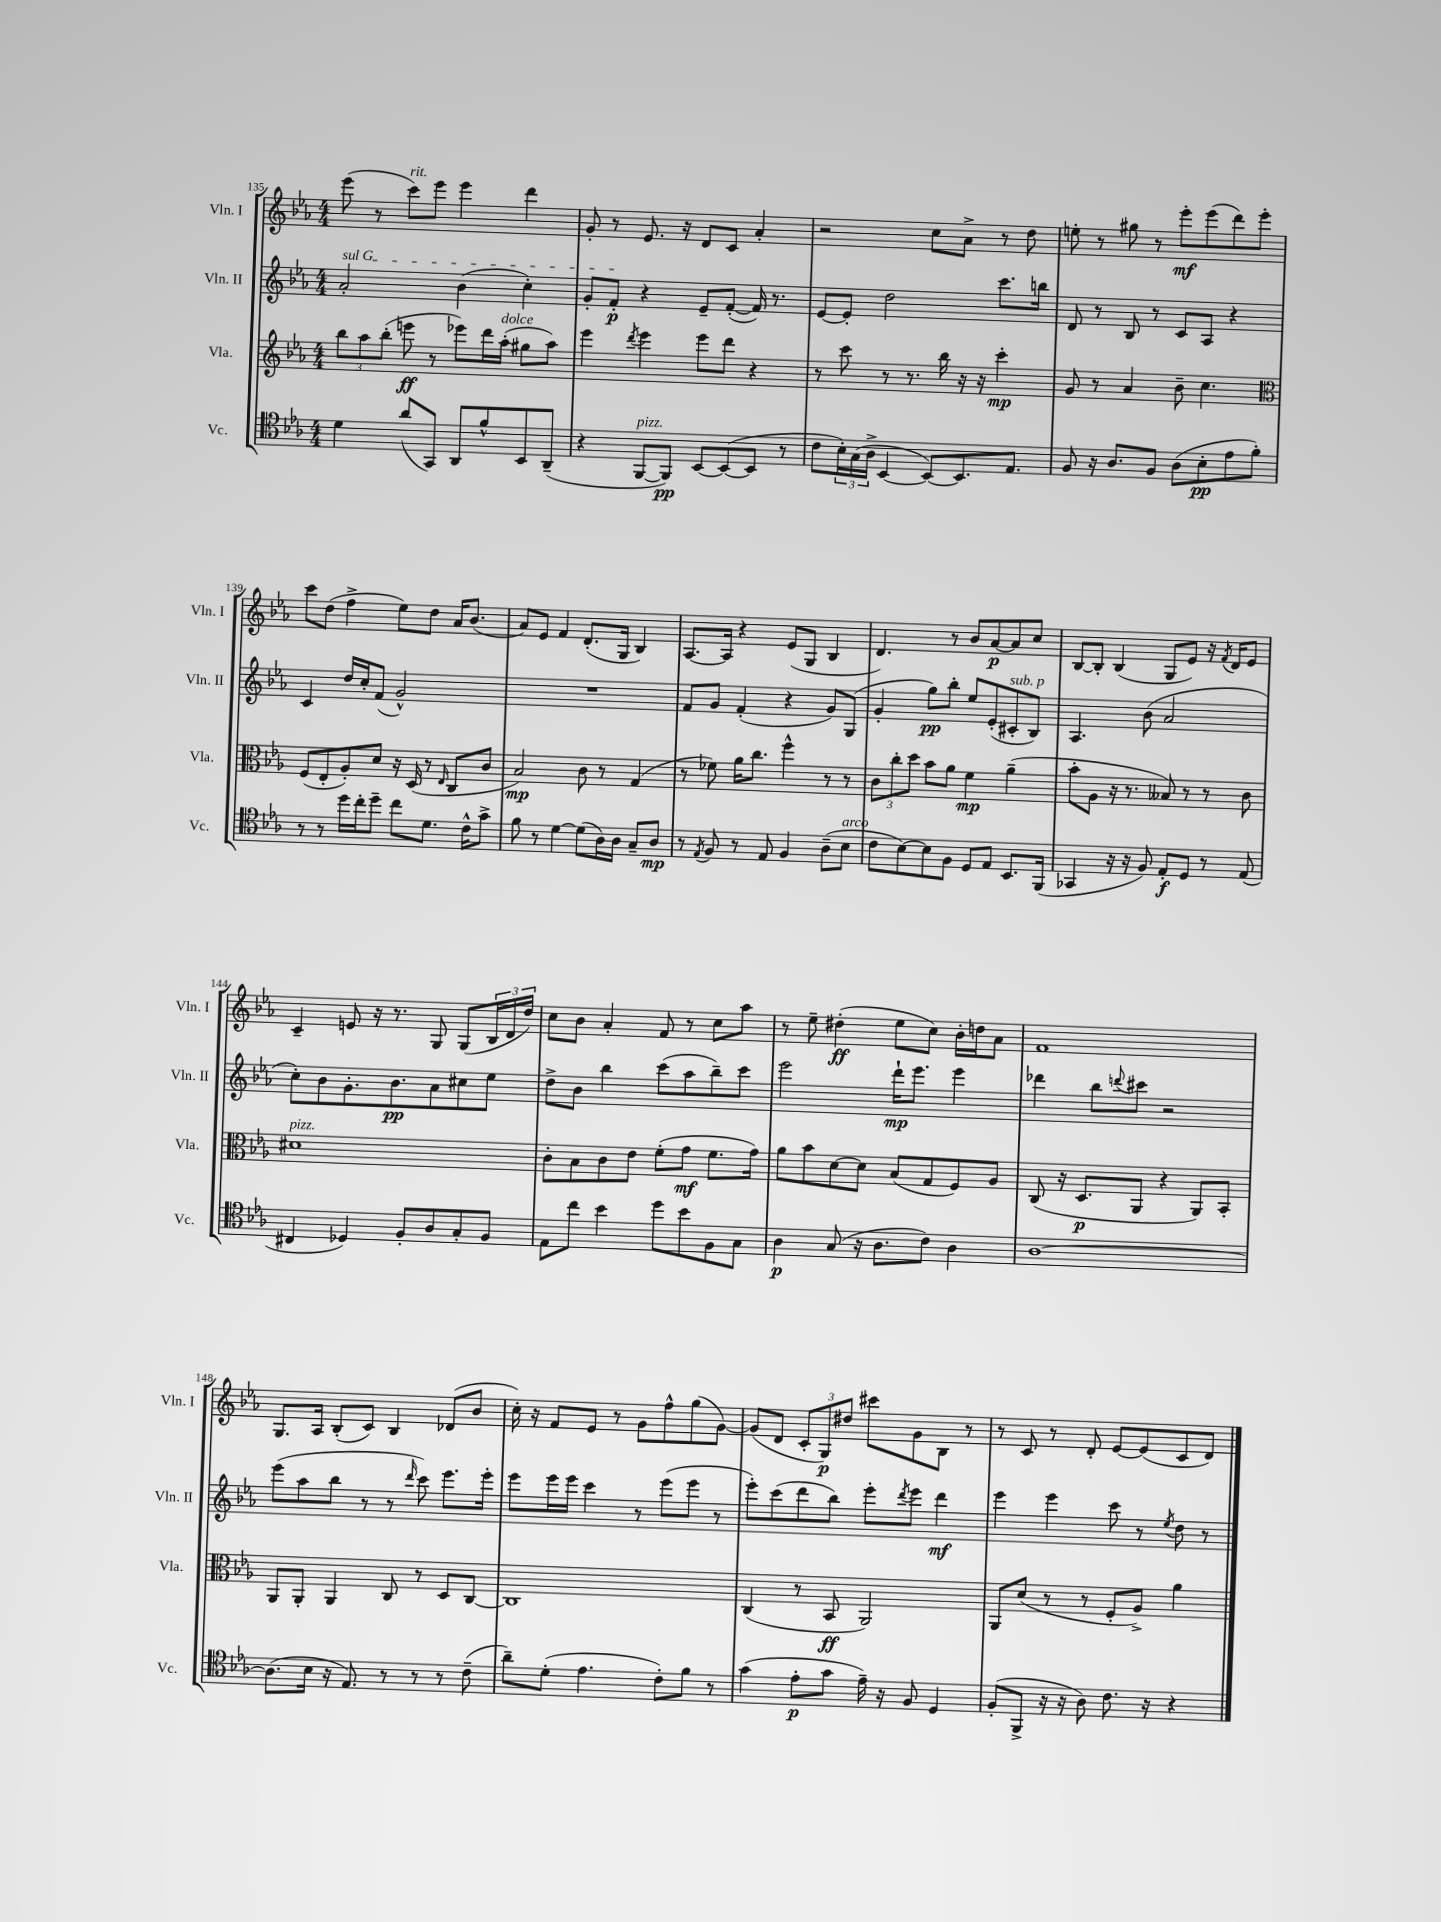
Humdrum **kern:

**kern	**kern	**kern	**kern
*staff4	*staff3	*staff2	*staff1
*clefC4	*clefG2	*clefG2	*clefG2
*k[b-e-a-]	*k[b-e-a-]	*k[b-e-a-]	*k[b-e-a-]
*M4/4	*M4/4	*M4/4	*M4/4
4d\	12bb-\L	2a-'/	(8eee-\
.	12aa-\	.	.
.	.	.	8r
.	(12bb-'\J	.	.
(8a-/L	8eee\	.	8ccc\L)
8GG/J)	8r	.	8eee-\J
8AA-/L	8eee-\L)	(4b-\	4eee-\
8f^^/	16ddd\L	.	.
.	(16aa-'\JJ	.	.
8BB-/	8gg#\L	4cc'\)	4ddd\
(8AA-~/J	8aa-\J)	.	.
=	=	=	=
4r	4eee-\	8g'/L	8g'/
.	.	8f'/J	8r
.	8qddd/	.	.
[8FF/L	4eee-\	4r	8.e-/
8FF/]J)	.	.	.
.	.	.	16r
[8BB-/L	8eee-\L	8e-~/L	8d/L
(8BB-/_	8ddd\J	([8f'/J	8c/J
8BB-/]J	4r	16f/])	4a-'/
.	.	8.r	.
8r	.	.	.
=	=	=	=
8c\L	8r	[8e-/L	2r
24B-'\L)	8ccc\	8e-'/]J	.
(24G\	.	.	.
24A-^\JJ	.	.	.
[4BB-/	8r	2dd\	.
.	8.r	.	.
8BB-/_L)	.	.	8cc\L
.	16bb-\	.	.
8.BB-/]	16r	.	8a-^\J
.	16r	.	.
.	4ccc'\	8.ccc\L	8r
8.E-/J	.	.	.
.	.	.	8dd\
.	.	16bb\Jk	.
=	=	=	=
8F/	8g/	8d/	8ee'\
16r	8r	8r	8r
8.A-/L	.	.	.
.	4a-/	8B-/	8gg#\
8F/J	.	8r	8r
(8A-\L	8b-~\	8c/L	8eee-'\L
8B-'\	4.cc\	8A-/J	(8eee-\
8e-\	.	4r	8ddd\)
8f'\J)	.	.	8eee-'\J
=	=	=	=
*	*clefC3	*	*
8r	(8F/L	4c/	8ccc\L
8r	8E-'/	.	(8dd\J
16dd\LL	8A-'/)	16dd/LL	4ff^\
16cc'\J	.	16cc'/J	.
8dd~\J	8d/J	(8f/J	.
8cc\L	16r	2g^^/)	8ee-\L)
.	(16D/	.	.
8.d\J	8r	.	8dd\J
.	16qqE-/	.	.
.	8C/L	.	16a-/LK
16c^^\LK	.	.	(8.b-/J
8g^\J	8c/J	.	.
=	=	=	=
8f\	2B-/)	1r	8a-/L)
8r	.	.	8e-/J
[4d\	.	.	4f/
(8d\]L	8c\	.	(8.d'/L
16A-\L)	8r	.	.
16A-\JJ	.	.	16G/Jk
8G~/L	(4G/	.	4B-/)
8A-/J	.	.	.
=	=	=	=
8r	8r	8f/L	[8.A-/L
8qE-/	.	.	.
8F/	8f-\)	8g/J	.
.	.	.	16A-/]Jk
8r	16a-\LK	(4f'/	4r
.	8.cc\J	.	.
8E-/	.	.	.
4F/	4ff^^\	4r	(8e-/L
.	.	.	8G/J
(8A-~\L	8r	8g/L)	4B-/
8B-\J	8r	(8G/J	.
=	=	=	=
8c\L	12c\L	4g'/	4.d/)
.	12cc'\	.	.
[8B-\)	.	.	.
.	12dd\J	.	.
8B-\]	8b-\L	8gg\L)	.
8F\J	8a-\J	8bb-'\J	8r
8D/L	4f\	8ee-/L	8b-/L
8E-/J	.	(8e-'/	[8a-/
8.BB-/L	(4a-~\	8c#'/	8a-/]
.	.	8B-/J)	8cc/J
(16FF/Jk	.	.	.
=	=	=	=
4GG-/	8b-'\L	4.A-/	[8B-/L
.	8A-\J	.	8B-'/]J
16r	16r	.	(4B-/
16r	8.r	.	.
8F/)	.	(8b-\	.
8E-'/L	8B--/)	2a-/	8G/L
8D/J	8r	.	8e-/J)
8r	8r	.	16r
.	.	.	8qf/
.	.	.	16d/LK
(8E-/	8c\	.	8e-/J
=	=	=	=
4C#/	1d#	8cc'\L)	4c~/
.	.	8b-\	.
4D-/)	.	8.g'\	8e/
.	.	.	16r
.	.	8.b-\	8.r
8F'/L	.	.	.
8A-/	.	8a-\	8G/
8G'/	.	8cc#\	(8G/L
8F/J	.	8ee-\J	24B-/L
.	.	.	24d/
.	.	.	24dd/JJ)
=	=	=	=
8E-\L	8c'\L	8dd^\L	8cc\L
8cc\J	8B-\	8b-\J	8b-\J
4b-\	8c\	4bb-\	4a-'/
.	8e-\J	.	.
8dd\L	(8f'\L	(8ccc\L	8f/
8b-\	8g\J	8aa-\	8r
8F\	8.f\L	8bb-~\)	8cc\L
8G\J	.	8ccc\J	8aa-\J
.	16g\Jk)	.	.
=	=	=	=
4A-\	8a-\L	2eee-\	8r
.	8b-\	.	8ee-~\
(8G/	[8d\	.	(4dd#'\
16r	8d\]J	.	.
8.A-\L	.	.	.
.	(8B-/L	16ddd`\LK	8ee-\L
.	.	8.eee-\J	.
8c\J)	8G/	.	8cc\J)
4A-\	8F/)	4eee-\	16b-'\LL
.	.	.	16dd\J
.	8A-/J	.	8a-\J
=	=	=	=
[1A-	(8C/	4ddd-\	1f
.	16r	.	.
.	8.D/L	.	.
.	.	8bb-\L	.
.	.	8qqddd/	.
.	8AA-/J	8ccc#\J	.
.	4r	2r	.
.	8AA-/L)	.	.
.	8BB-'/J	.	.
=	=	=	=
(8.A-\]L	8AA-/L	(8eee-\L	8.G/L
.	8AA-'/J	8aa-\	.
16B-\Jk	.	.	16A-/Jk
16r	4AA-/	8bb-\J	(8B-'/L
8.E-/)	.	.	.
.	.	8r	8c/J)
8r	8C/	8r	4B-/
.	.	16qqddd/	.
8r	8r	8ccc\)	.
8r	8D/L	8.eee-\L	(8d-/L
(8c~\	[8C/J	.	8b-/J
.	.	16eee-'\Jk	.
=	=	=	=
8a-~\L)	1C]	8eee-\L	16cc'\)
.	.	.	16r
(8d'\J	.	16eee-\L	8f/L
.	.	16eee-\JJ	.
4.e-\	.	4ccc\	8e-/J
.	.	.	8r
.	.	8r	8g\L
8c'\L)	.	(8eee-\L	8ff^^\
8f\J	.	8eee-\J	(8gg\
8r	.	8r	[8g\J)
=	=	=	=
(4g\	(4C/	8eee-'\L)	(8g/]L
.	.	(8ccc\	8d/J
8e-'\L	8r	8ddd\	12c'/L
.	.	.	12G/)
8g\J	8BB-/	8bb-\J)	.
.	.	.	12dd#/J
16e-~\)	2AA-/)	8eee-'\L	8ccc#\L
16r	.	.	.
.	.	8qddd/	.
8F/	.	8eee-\J	8g\
4D/	.	4ddd\	8B-\J
.	.	.	8r
=	=	=	=
(8F'/L	8AA-/L	4eee-\	8r
8FF^/J	(8d/J	.	8c/
16r	8r	4eee-\	8r
16r	.	.	.
8A-\)	8r	.	8d'/
8.c\	8F'/L	8ccc\	[8e-/L
.	8A-^/J)	8r	(8e-/]
16r	.	.	.
.	.	8qee-/	.
4r	4a-\	8dd\	8c/
.	.	8r	8d/J)
==	==	==	==
*-	*-	*-	*-
